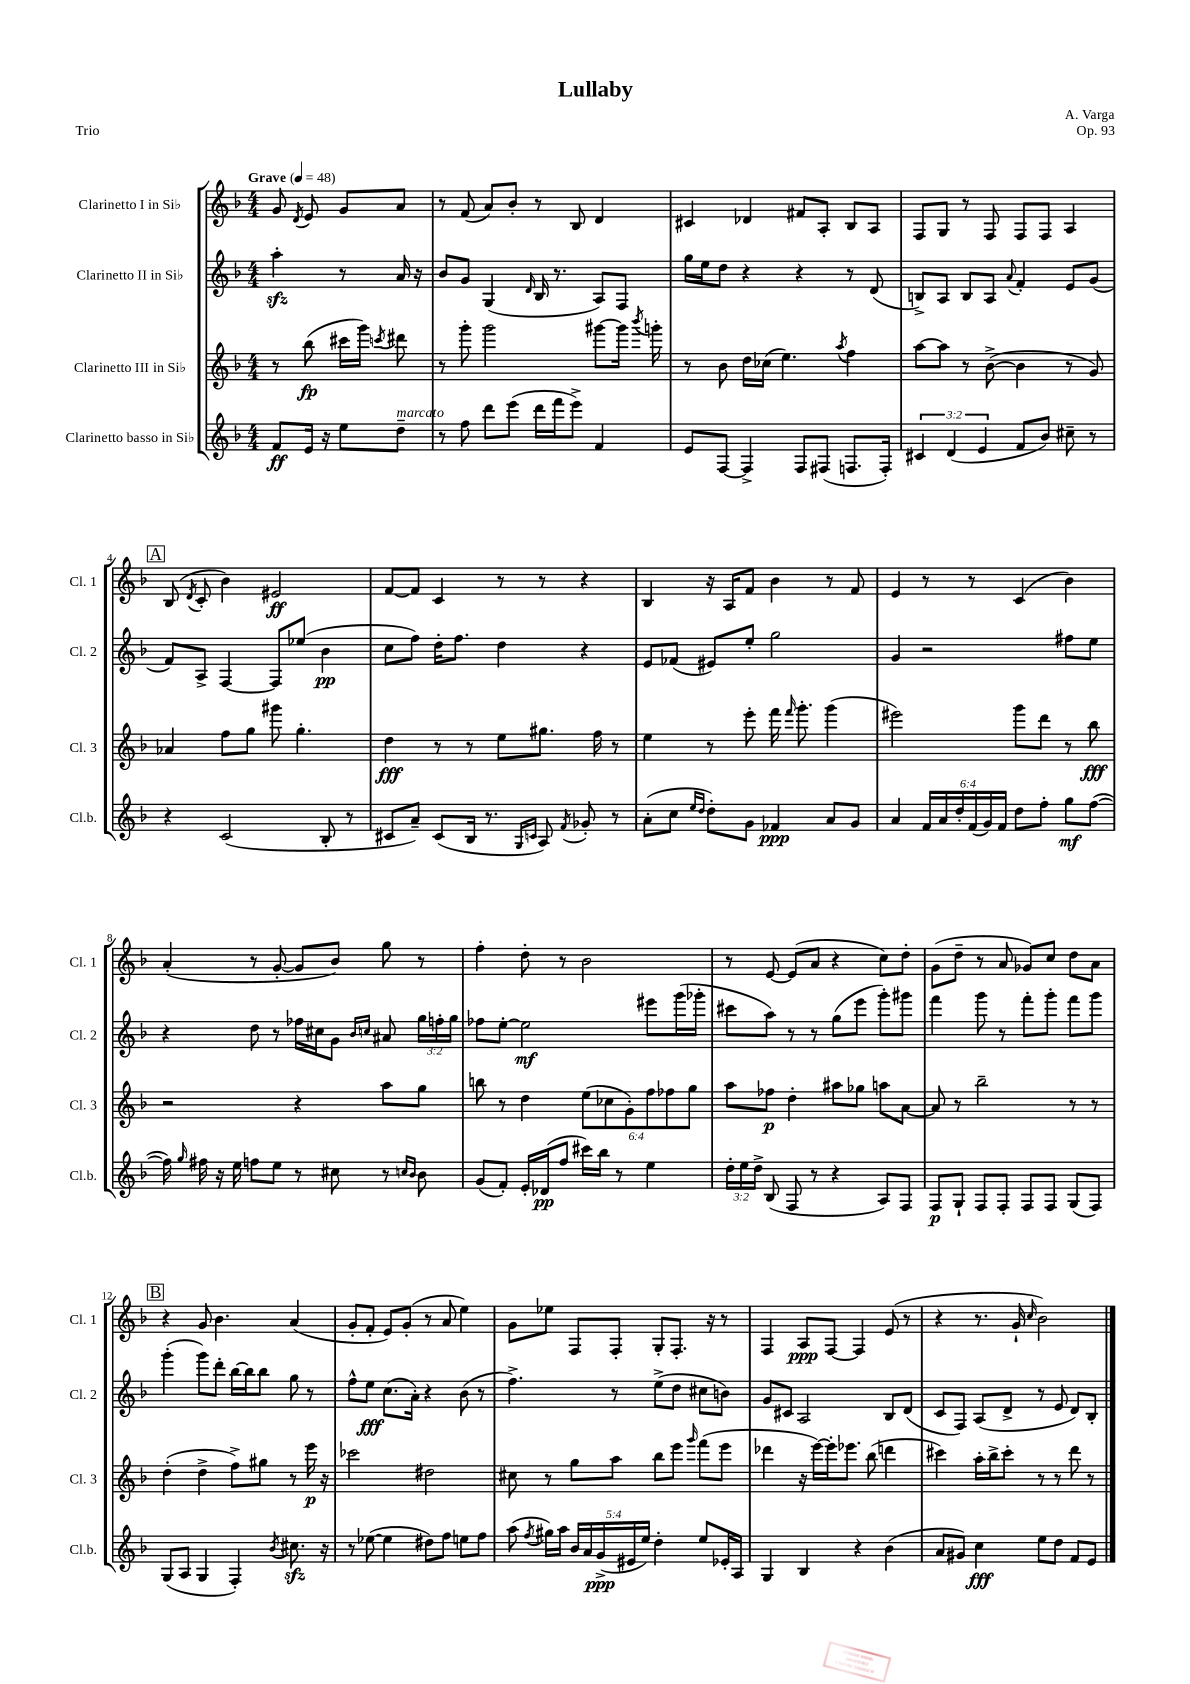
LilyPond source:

\header { title = "Lullaby" composer = "A. Varga" opus = "Op. 93" piece = "Trio" }
<<
\new StaffGroup <<
\new Staff = "s0" \with { instrumentName = "Clarinetto I in Sib" shortInstrumentName = "Cl. 1" } {
    \clef treble \key f \major \numericTimeSignature \time 4/4 \partial 2 \tempo "Grave" 4 = 48
    \autoBeamOff g'8 \acciaccatura { d'8 } e'8 g'8[ a'8] |
    r8 f'8( a'8[) bes'8]-. r8 bes8 d'4 |
    cis'4 des'4 fis'8[ a8]-. bes8[ a8] |
    f8[ g8] r8 f8 f8[ f8] a4 |
    \mark \markup { \box "A" } bes8( \acciaccatura { d'8 } c'8-. bes'4) eis'2\ff |
    f'8[~ f'8] c'4 r8 r8 r4 |
    bes4 r16 a16[ f'8] bes'4 r8 f'8 |
    e'4 r8 r8 c'4( bes'4) |
    a'4-.( r8 g'8~-. g'8[ bes'8]) g''8 r8 |
    f''4-. d''8-. r8 bes'2 |
    r8 e'8~ e'8[( a'8] r4 c''8[) d''8]-. |
    g'8[( d''8]-- r8 a'8 ges'8[) c''8] d''8[ a'8] |
    \mark \markup { \box "B" } r4 g'8 bes'4. a'4( |
    g'8[-. f'8]-. e'8[) g'8]-.( r8 a'8 e''4) |
    g'8[ ees''8] f8[ f8]-. g8[-. f8.]-. r16 r8 |
    f4 a8[\ppp f8]~ f4 e'8( r8 |
    r4 r8. g'16-! \grace { c''16 } bes'2) \bar "|." |
}
\new Staff = "s1" \with { instrumentName = "Clarinetto II in Sib" shortInstrumentName = "Cl. 2" } {
    \clef treble \key f \major \numericTimeSignature \time 4/4 \override Staff.TupletNumber.text = #tuplet-number::calc-fraction-text \partial 2
    \autoBeamOff a''4-.\sfz r8 a'16 r16 |
    bes'8[ g'8] g4( \grace { d'16 } bes16 r8. a8[) f8] |
    g''16[ e''16 d''8] r4 r4 r8 d'8( |
    b8[->) a8] b8[ a8] \appoggiatura { a'8 } f'4-. e'8[ g'8]( |
    \mark \markup { \box "A" } f'8[) a8]-> f4~ f8[ ees''8]( bes'4\pp |
    c''8[ f''8]) d''16[-. f''8.] d''4 r4 |
    e'8[ fes'8]( eis'8[) e''8]-. g''2 |
    g'4 r2 fis''8[ e''8] |
    r4 d''8 r8 fes''16[ cis''16 g'8] \grace { bes'16[ c''16] } ais'8 \tuplet 3/2 { g''16[ f''16-. g''16] } |
    fes''8[ e''8]~-. e''2\mf eis'''8[ g'''16( ges'''16]-. |
    cis'''8[ a''8]) r8 r8 g''8[( e'''8] g'''8[-.) gis'''8] |
    f'''4 g'''8 r8 f'''8[-. g'''8]-. f'''8[ g'''8] |
    \mark \markup { \box "B" } g'''4-.( g'''8[) d'''8]-. bes''16[~ bes''16 bes''8] g''8 r8 |
    f''8[-^ e''8]\fff c''8.[( a'16]-.) r4 bes'8( r8 |
    f''4.->) r8 e''8[->( d''8] cis''8[ b'8]) |
    g'8[ cis'8] a2 bes8[ d'8]( |
    c'8[ f8]) a8[( d'8]-> r8 e'8 d'8[) bes8]-. \bar "|." |
}
\new Staff = "s2" \with { instrumentName = "Clarinetto III in Sib" shortInstrumentName = "Cl. 3" } {
    \clef treble \key f \major \numericTimeSignature \time 4/4 \override Staff.TupletNumber.text = #tuplet-number::calc-fraction-text \partial 2
    \autoBeamOff r8 bes''8\fp( cis'''16[ g'''16]) \acciaccatura { c'''8 } dis'''8 |
    r8 g'''8-. g'''2 gis'''8[~ gis'''16] \acciaccatura { bes'''8 } g'''16-. |
    r8 bes'8 d''16[ ces''16]( e''4.) \acciaccatura { a''8 } f''4 |
    a''8[~ a''8] r8 bes'8~->( bes'4 r8 g'8) |
    \mark \markup { \box "A" } aes'4 f''8[ g''8] gis'''8 g''4.-. |
    d''4\fff r8 r8 e''8[ gis''8.] f''16 r8 |
    e''4 r8 e'''8-. f'''16 \grace { f'''16 } g'''8.-. g'''4( |
    eis'''2) g'''8[ d'''8] r8 bes''8\fff |
    r2 r4 a''8[ g''8] |
    b''8 r8 d''4 \tuplet 6/4 { e''8[( ces''8 g'8-.) f''8 fes''8 g''8] } |
    a''8[ fes''8]\p d''4-. ais''8[ ges''8] a''8[ a'8]~ |
    a'8 r8 bes''2-- r8 r8 |
    \mark \markup { \box "B" } d''4-.( d''4-> f''8[->) gis''8] r8 e'''16\p r16 |
    ces'''2 dis''2 |
    cis''8 r8 g''8[ a''8] bes''8[ e'''8] \grace { g'''16 } f'''8[( e'''8] |
    des'''4 r16 e'''16[~) e'''16-. ees'''8.] bes''8( d'''4 |
    cis'''4) a''16[-. bes''16-> cis'''8]-. r8 r8 d'''8 r8 \bar "|." |
}
\new Staff = "s3" \with { instrumentName = "Clarinetto basso in Sib" shortInstrumentName = "Cl.b." } {
    \clef treble \key f \major \numericTimeSignature \time 4/4 \override Staff.TupletNumber.text = #tuplet-number::calc-fraction-text \partial 2
    \autoBeamOff f'8[\ff e'16] r16 e''8[ d''8]--^\markup { \italic "marcato" } |
    r8 f''8 d'''8[ e'''8]( d'''16[ f'''16 e'''8]->) f'4 |
    e'8[ f8]~ f4-> f8[ fis8]( f8.[ f16]-.) |
    \tuplet 3/2 { cis'4 d'4( e'4 } f'8[ bes'8]) cis''8-- r8 |
    \mark \markup { \box "A" } r4 c'2( bes8-. r8 |
    cis'8[ a'8]--) cis'8[( bes16] r8. \grace { g16[ c'16] } a8) \acciaccatura { f'8 } ges'8-. r8 |
    a'8[-.( c''8] \grace { e''16[ d''16] } d''8[-.) g'8] fes'4\ppp a'8[ g'8] |
    a'4 \tuplet 6/4 { f'16[ a'16 d''16-. f'16( g'16) f'16] } d''8[ f''8]-. g''8[\mf f''8]~( |
    f''16) \grace { g''16 } fis''16 r16 e''16 f''8[ e''8] r8 cis''8 r8 \grace { c''16[ bes'16] } bes'8 |
    g'8[( f'8]-.) e'16[-. des'16\pp( f''8] cis'''16[) bes''16] r8 e''4 |
    \tuplet 3/2 { d''16[-. e''16 d''16]-> } bes8( f8 r8 r4 a8[) f8] |
    f8[\p g8]-! f8[ f8]-. f8[ f8] g8[( f8]) |
    \mark \markup { \box "B" } g8[( a8] g4 f4-.) \acciaccatura { bes'8 } cis''8.\sfz r16 |
    r8 ees''8~( ees''4 dis''8[) f''8] e''8[ f''8] |
    a''8( \acciaccatura { f''8 } gis''16[) a''16] \tuplet 5/4 { bes'16[ a'16 g'16->\ppp( eis'16 e''16]) } d''4-. e''8[ ees'16-. a16] |
    g4 bes4 r4 bes'4( |
    a'8[ gis'8]) c''4\fff e''8[ d''8] f'8[ e'8] \bar "|." |
}
>>
>>
